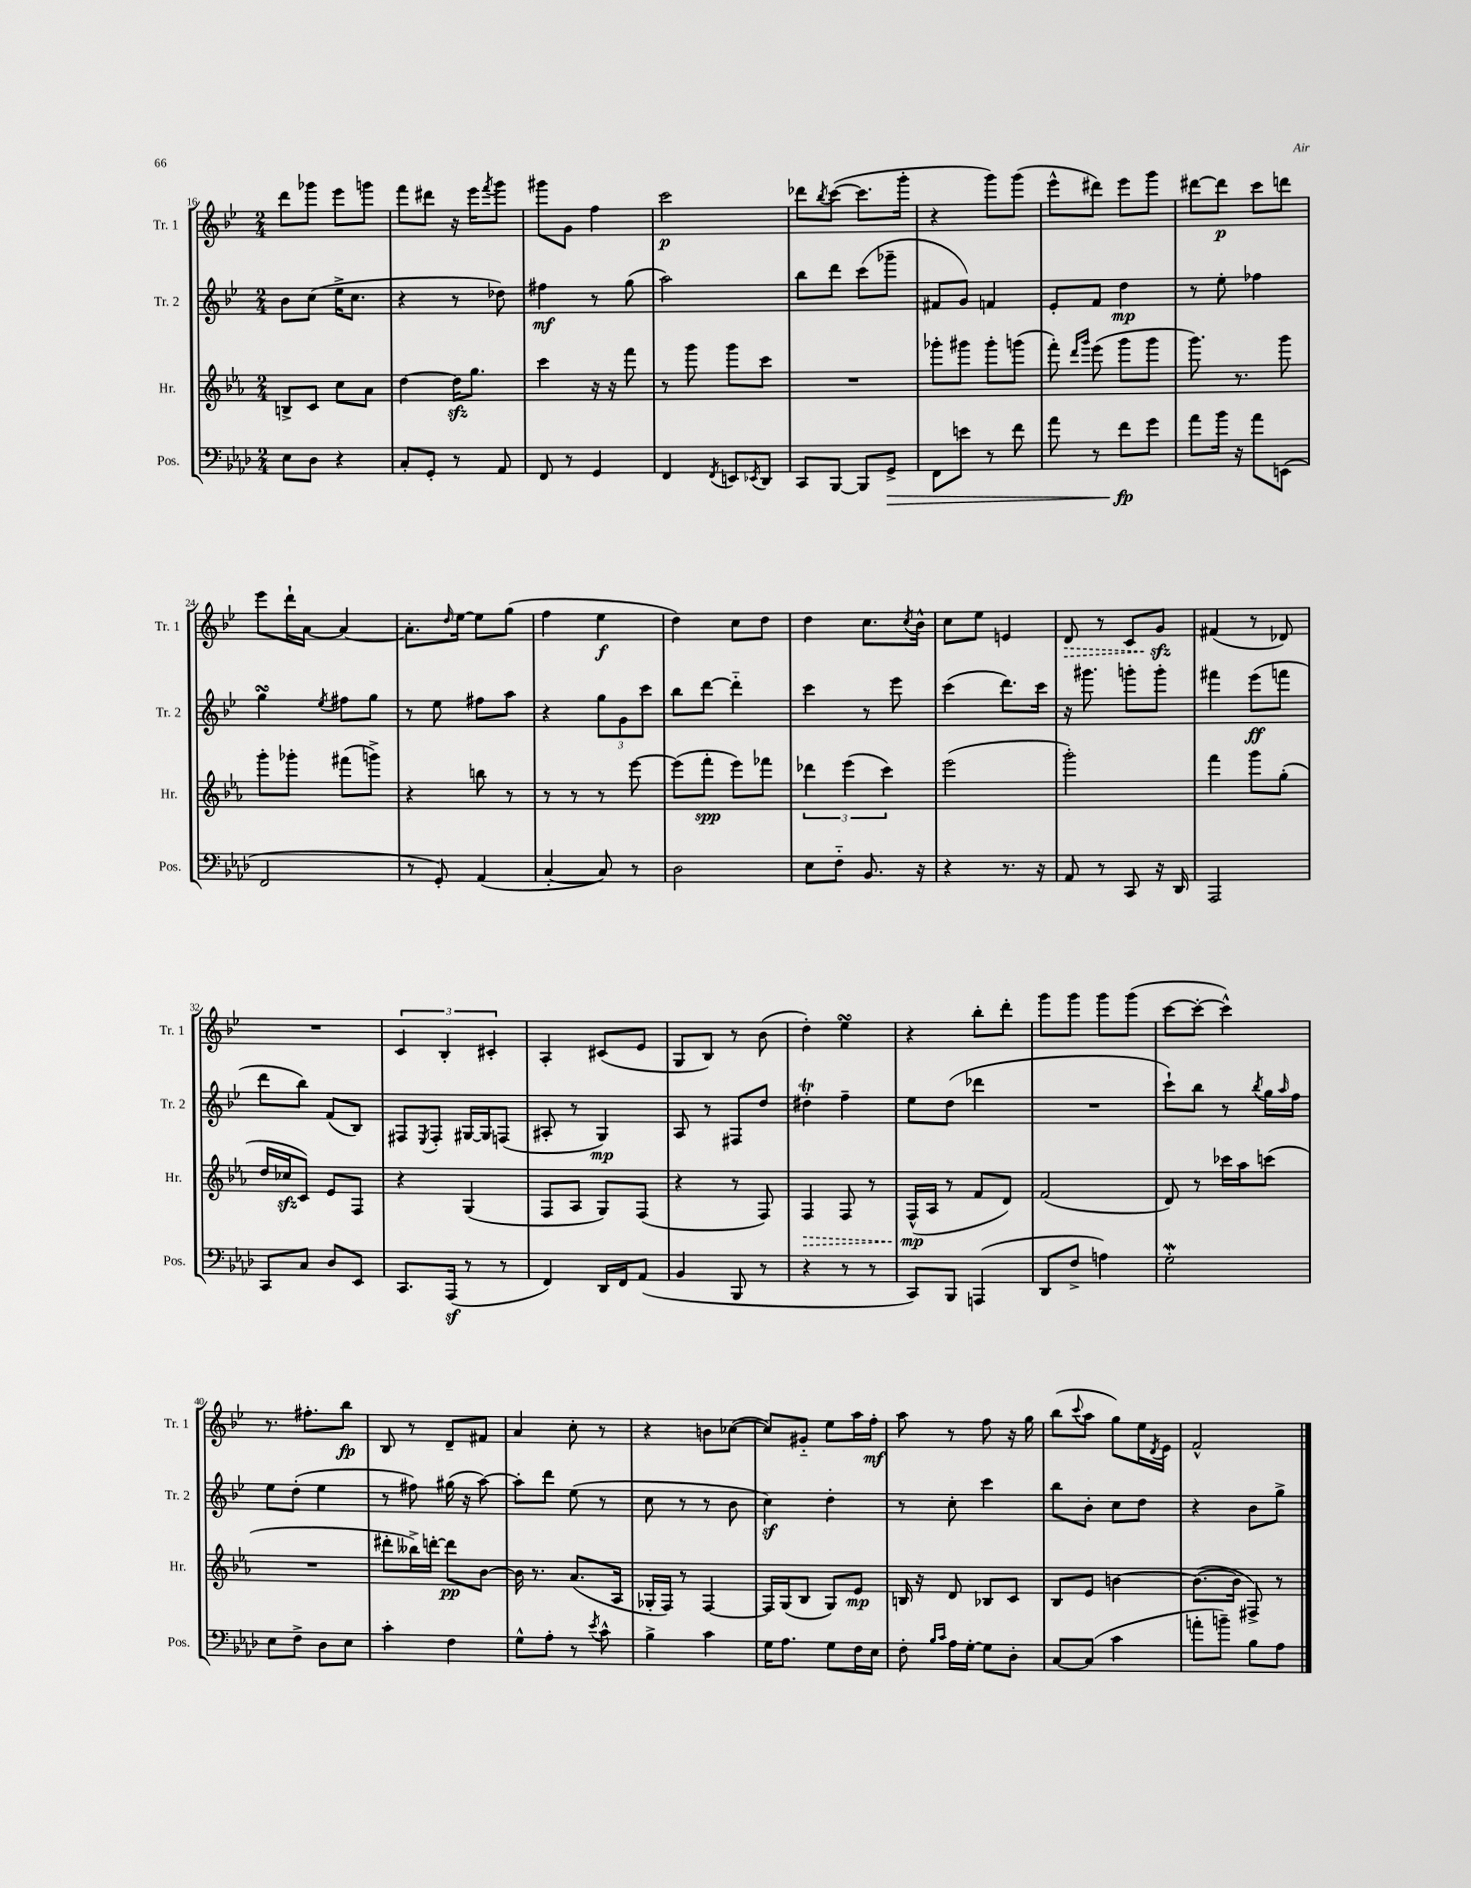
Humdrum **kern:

**kern	**dynam	**kern	**dynam	**kern	**dynam	**kern	**dynam
*part4	*part4	*part3	*part3	*part2	*part2	*part1	*part1
*staff4	*staff4	*staff3	*staff3	*staff2	*staff2	*staff1	*staff1
*I"Pos.	*	*I"Hr.	*	*I"Tr. 2	*	*I"Tr. 1	*
*I'Pos.	*	*I'Hr.	*	*I'Tr. 2	*	*I'Tr. 1	*
*clefF4	*	*clefG2	*	*clefG2	*	*clefG2	*
*k[b-e-a-d-]	*	*k[b-e-a-]	*	*k[b-e-]	*	*k[b-e-]	*
*M2/4	*	*M2/4	*	*M2/4	*	*M2/4	*
=16	=16	=16	=16	=16	=16	=16	=16
8E-\L	.	8Bn^/L	.	8b-\L	.	8ddd\L	.
8D-\J	.	8c/J	.	(8cc\J	.	8ggg-X\J	.
4r	.	8cc\L	.	16ee-^\KL	.	8eee-\L	.
.	.	.	.	8.cc\J	.	.	.
.	.	8a-\J	.	.	.	8gggn\J	.
=17	=17	=17	=17	=17	=17	=17	=17
8C'/L	.	[4dd\	.	4r	.	8fff\L	.
8GG'/J	.	.	.	.	.	8ddd#X\J	.
8r	.	16ddzz\KL]	.	8r	.	16r	.
.	.	8.gg\J	.	.	.	16eee-\KL	.
.	.	.	.	.	.	8qfff/	.
8AA-/	.	.	.	8dd-X\)	.	8ggg\J	.
=18	=18	=18	=18	=18	=18	=18	=18
8FF/	.	4ccc\	.	4ff#X\	mf	8ggg#X\L	.
8r	.	.	.	.	.	8g\J	.
4GG/	.	16r	.	8r	.	4ff\	.
.	.	16r	.	.	.	.	.
.	.	8fff\	.	(8gg\	.	.	.
=19	=19	=19	=19	=19	=19	=19	=19
4FF/	.	8r	.	2aa\)	.	2ccc\	p
.	.	8ggg\	.	.	.	.	.
8qFF/	.	.	.	.	.	.	.
8EEn/L	.	8ggg\L	.	.	.	.	.
8qEE-X/	.	.	.	.	.	.	.
8DD-/J	.	8ccc\J	.	.	.	.	.
=20	=20	=20	=20	=20	=20	=20	=20
8CC/L	.	2r	.	8bb-\L	.	8ddd-X\L	.
.	.	.	.	.	.	8qbb-/	.
[8BBB-/J	.	.	.	8ddd\J	.	([8ccc\J	.
8BBB-/L]	.	.	.	(8ccc\L	.	8.ccc\L]	.
!	!LO:HP:b	!	!	!	!	!	!
8GG^/J	>	.	.	8ggg-X~\J	.	.	.
.	.	.	.	.	.	16ggg'\Jk	.
=21	=21	=21	=21	=21	=21	=21	=21
8FF\L	.	8ggg-X'\L	.	8f#X/L	.	4r	.
8en\J	.	8ggg#X\J	.	8g/J)	.	.	.
8r	.	8ggg#'\L	.	4fn/	.	8ggg\L)	.
8f\	.	(8gggn\J	.	.	.	(8ggg\J	.
=22	=22	=22	=22	=22	=22	=22	=22
8a-\	.	8fff'\)	.	8e-'/L	.	8eee-^^\L	.
.	.	16qqddd/LL	.	.	.	.	.
.	.	16qqggg/JJ	.	.	.	.	.
8r	.	(8eee-\	.	8f/J	.	8ddd#X\J)	.
8f\L	fp	8ggg\L	.	4dd\	mp	8eee-\L	.
8g\J	]	8ggg\J	.	.	.	8ggg\J	.
=23	=23	=23	=23	=23	=23	=23	=23
8a-\L	.	8.ggg\)	.	8r	.	[8ddd#X\L	.
16b-\Jk	.	.	.	8ee-'\	.	8ddd#\J]	p
16r	.	8.r	.	.	.	.	.
8a-\L	.	.	.	4ff-X\	.	8ccc\L	.
(8EEn\J	.	8ggg\	.	.	.	8dddn\J	.
!!LO:LB:g=z
=24	=24	=24	=24	=24	=24	=24	=24
2FF/	.	8ggg'\L	.	4ggsSSS\	.	8eee-\L	.
.	.	8ggg-X'\J	.	.	.	16ddd`\L	.
.	.	.	.	.	.	[16a\JJ	.
.	.	.	.	8qee-/	.	.	.
.	.	(8fff#X\L	.	8ff#X\L	.	4a/_	.
.	.	8gggn^\J)	.	8gg\J	.	.	.
=25	=25	=25	=25	=25	=25	=25	=25
8r	.	4r	.	8r	.	8.a'\L]	.
8GG'/)	.	.	.	8ee-\	.	.	.
.	.	.	.	.	.	16qqdd/	.
.	.	.	.	.	.	[16ee-\Jk	.
(4AA-/	.	8bbn\	.	8ff#X\L	.	8ee-\L]	.
.	.	8r	.	8aa\J	.	(8gg\J	.
=26	=26	=26	=26	=26	=26	=26	=26
[4C'/	.	8r	.	4r	.	4ff\	.
.	.	8r	.	.	.	.	.
8C/])	.	8r	.	12gg\L	.	4ee-\	f
.	.	.	.	12g\	.	.	.
8r	.	[8eee-\	.	.	.	.	.
.	.	.	.	12ccc\J	.	.	.
=27	=27	=27	=27	=27	=27	=27	=27
2D-\	.	(8eee-\L]	.	8bb-\L	.	4dd\)	.
.	.	8fff'\J	spp	[8ddd\J	.	.	.
.	.	8eee-\L)	.	4ddd\]	.	8cc\L	.
.	.	8fff-X\J	.	.	.	8dd\J	.
=28	=28	=28	=28	=28	=28	=28	=28
8E-\L	.	6ddd-X\	.	4ccc\	.	4dd\	.
8F\J	.	.	.	.	.	.	.
.	.	(6eee-\	.	.	.	.	.
8.BB-/	.	.	.	8r	.	8.cc\L	.
.	.	6ccc\)	.	.	.	.	.
.	.	.	.	8eee-\	.	.	.
.	.	.	.	.	.	8qcc/	.
16r	.	.	.	.	.	16b-^^\Jk	.
=29	=29	=29	=29	=29	=29	=29	=29
4r	.	(2eee-\	.	(4ccc\	.	8cc\L	.
.	.	.	.	.	.	8ee-\J	.
8.r	.	.	.	8.ddd\L)	.	4en/	.
16r	.	.	.	16ccc\Jk	.	.	.
=30	=30	=30	=30	=30	=30	=30	=30
!	!	!	!	!	!	!	!LO:HP:b
8AA-/	.	2ggg'\)	.	16r	.	8d/	>
.	.	.	.	8.ggg#X\	.	.	.
8r	.	.	.	.	.	8r	.
8CC/	.	.	.	8gggn'\L	.	8c/L	.
16r	.	.	.	8ggg'\J	.	8gzz/J	.
16DD-/	.	.	.	.	.	.	.
.	.	.	.	.	.	.	]
=31	=31	=31	=31	=31	=31	=31	=31
2AAA-/	.	4fff\	.	4fff#X\	.	(4f#X/	.
.	.	8ggg\L	.	(8eee-\L	ff	8r	.
.	.	(8gg'\J	.	8fffn\J	.	8d-X/)	.
!!LO:LB:g=z
=32	=32	=32	=32	=32	=32	=32	=32
8CC/L	.	16dd/LL	.	8ddd\L	.	2r	.
.	.	16cc-Xzz/J	.	.	.	.	.
8C/J	.	8c/J)	.	8bb-\J)	.	.	.
8D-/L	.	8e-/L	.	(8f/L	.	.	.
8EE-/J	.	8F/J	.	8B-/J)	.	.	.
=33	=33	=33	=33	=33	=33	=33	=33
8.CC/L	.	4r	.	8F#X/L	.	6c/	.
.	.	.	.	8qE-/	.	.	.
.	.	.	.	8F#'/J	.	.	.
.	.	.	.	.	.	6B-'/	.
(16AAA-z/Jk	.	.	.	.	.	.	.
8r	.	(4G/	.	[16G#X/LL	.	.	.
.	.	.	.	16G#/J]	.	.	.
.	.	.	.	.	.	6c#X'/	.
8r	.	.	.	(8Fn/J	.	.	.
=34	=34	=34	=34	=34	=34	=34	=34
4FF/)	.	8F/L	.	8A#X'/	.	4A'/	.
.	.	8A-/J	.	8r	.	.	.
16DD-/LL	.	8G/L)	.	4G/)	mp	(8c#X/L	.
16FF/J	.	.	.	.	.	.	.
(8AA-/J	.	(8F/J	.	.	.	8e-/J	.
=35	=35	=35	=35	=35	=35	=35	=35
4BB-/	.	4r	.	8A/	.	8G/L	.
.	.	.	.	8r	.	8B-/J)	.
8BBB-/	.	8r	.	8F#X/L	.	8r	.
8r	.	8F/)	.	8dd/J	.	(8b-\	.
=36	=36	=36	=36	=36	=36	=36	=36
!	!	!	!LO:HP:b	!	!	!	!
4r	.	4F/	>	4dd#Xt'\	.	4dd'\)	.
8r	.	8F/	.	4ff~\	.	4ee-sSSs\	.
8r	.	8r	.	.	.	.	.
=37	=37	=37	=37	=37	=37	=37	=37
8CC/L)	.	(16F^^/LL	mp	8ee-\L	.	4r	.
.	.	16A-/JJ	]	.	.	.	.
8BBB-/J	.	8r	.	(8dd\J	.	.	.
(4AAAn/	.	8f/L	.	4ddd-X\	.	8bb-'\L	.
.	.	8d/J)	.	.	.	8ddd'\J	.
=38	=38	=38	=38	=38	=38	=38	=38
8DD-/L	.	(2f/	.	2r	.	8ggg\L	.
8F^/J	.	.	.	.	.	8ggg\J	.
4An\)	.	.	.	.	.	8ggg\L	.
.	.	.	.	.	.	(8ggg\J	.
=39	=39	=39	=39	=39	=39	=39	=39
2GW'\	.	8d/)	.	8ccc`\L)	.	[8ccc\L	.
.	.	8r	.	8bb-\J	.	8ccc'\J_	.
.	.	16ccc-X\LL	.	8r	.	4ccc^^\])	.
.	.	16aa-\J	.	.	.	.	.
.	.	.	.	8qbb-/	.	.	.
.	.	(8cccn\J	.	16gg\LL	.	.	.
.	.	.	.	16qqaa/	.	.	.
.	.	.	.	16ff\JJ	.	.	.
!!LO:LB:g=z
=40	=40	=40	=40	=40	=40	=40	=40
8E-\L	.	2r	.	8ee-\L	.	8.r	.
8F^\J	.	.	.	(8dd'\J	.	.	.
.	.	.	.	.	.	8.ff#X'\L	.
8D-\L	.	.	.	4ee-\	.	.	.
8E-\J	.	.	.	.	.	8bb-\J	fp
=41	=41	=41	=41	=41	=41	=41	=41
4c'\	.	8ddd#X'\L	.	8r	.	8B-/	.
.	.	16bb--X^\L)	.	8ff#X\)	.	8r	.
.	.	[16dddn'\JJ	.	.	.	.	.
4F\	.	8ddd\L]	pp	(16gg#X\	.	8d~/L	.
.	.	.	.	16r	.	.	.
.	.	[8b-\J	.	[8aa\)	.	8f#X/J	.
=42	=42	=42	=42	=42	=42	=42	=42
8G^^\L	.	16b-\]	.	8aa'\L]	.	4a/	.
.	.	8.r	.	.	.	.	.
8A-'\J	.	.	.	8ddd\J	.	.	.
8r	.	(8.a-/L	.	(8ee-\	.	8cc'\	.
8qe-/	.	.	.	.	.	.	.
8c^^\	.	.	.	8r	.	8r	.
.	.	16A-/Jk	.	.	.	.	.
=43	=43	=43	=43	=43	=43	=43	=43
4B-^\	.	16G-X'/LL	.	8cc\	.	4r	.
.	.	16F/JJ)	.	.	.	.	.
.	.	8r	.	8r	.	.	.
4c\	.	[4F/	.	8r	.	8bn\L	.
.	.	.	.	8b-\	.	([8cc-X\J	.
=44	=44	=44	=44	=44	=44	=44	=44
16G\KL	.	16F/LL]	.	4ccz\)	.	8cc-/L])	.
8.A-\J	.	(16G/J	.	.	.	.	.
.	.	8B-/J	.	.	.	8g#X/J	.
8G\L	.	8G/L)	.	4dd'\	.	8ee-\L	.
16F\L	.	8e-/J	mp	.	.	16aa\L	.
16E-\JJ	.	.	.	.	.	16ff'\JJ	mf
=45	=45	=45	=45	=45	=45	=45	=45
8F'\	.	16Bn/	.	8r	.	8aa\	.
.	.	16r	.	.	.	.	.
16qqB-/LL	.	.	.	.	.	.	.
16qqc/JJ	.	.	.	.	.	.	.
16A-\LL	.	8d/	.	8cc'\	.	8r	.
[16G'\JJ	.	.	.	.	.	.	.
8G\L]	.	8B-X/L	.	4ccc\	.	8ff\	.
8D-'\J	.	8c/J	.	.	.	16r	.
.	.	.	.	.	.	16gg\	.
=46	=46	=46	=46	=46	=46	=46	=46
[8C/L	.	8B-/L	.	8bb-\L	.	(8bb-\L	.
.	.	.	.	.	.	8qqccc/	.
(8C/J]	.	8e-/J	.	8b-'\J	.	8aa\J	.
4c\	.	[4bn\	.	8cc\L	.	8gg\L)	.
.	.	.	.	8dd\J	.	16ee-\L	.
.	.	.	.	.	.	8qd/	.
.	.	.	.	.	.	16e-\JJ	.
=47	=47	=47	=47	=47	=47	=47	=47
8an'\L	.	(8.b\L_	.	4r	.	2f^^/	.
8bn~\J)	.	.	.	.	.	.	.
.	.	16b\Jk]	.	.	.	.	.
8B-\L	.	8F#X^/)	.	8b-\L	.	.	.
8A-\J	.	8r	.	8gg^\J	.	.	.
==	==	==	==	==	==	==	==
*-	*-	*-	*-	*-	*-	*-	*-
